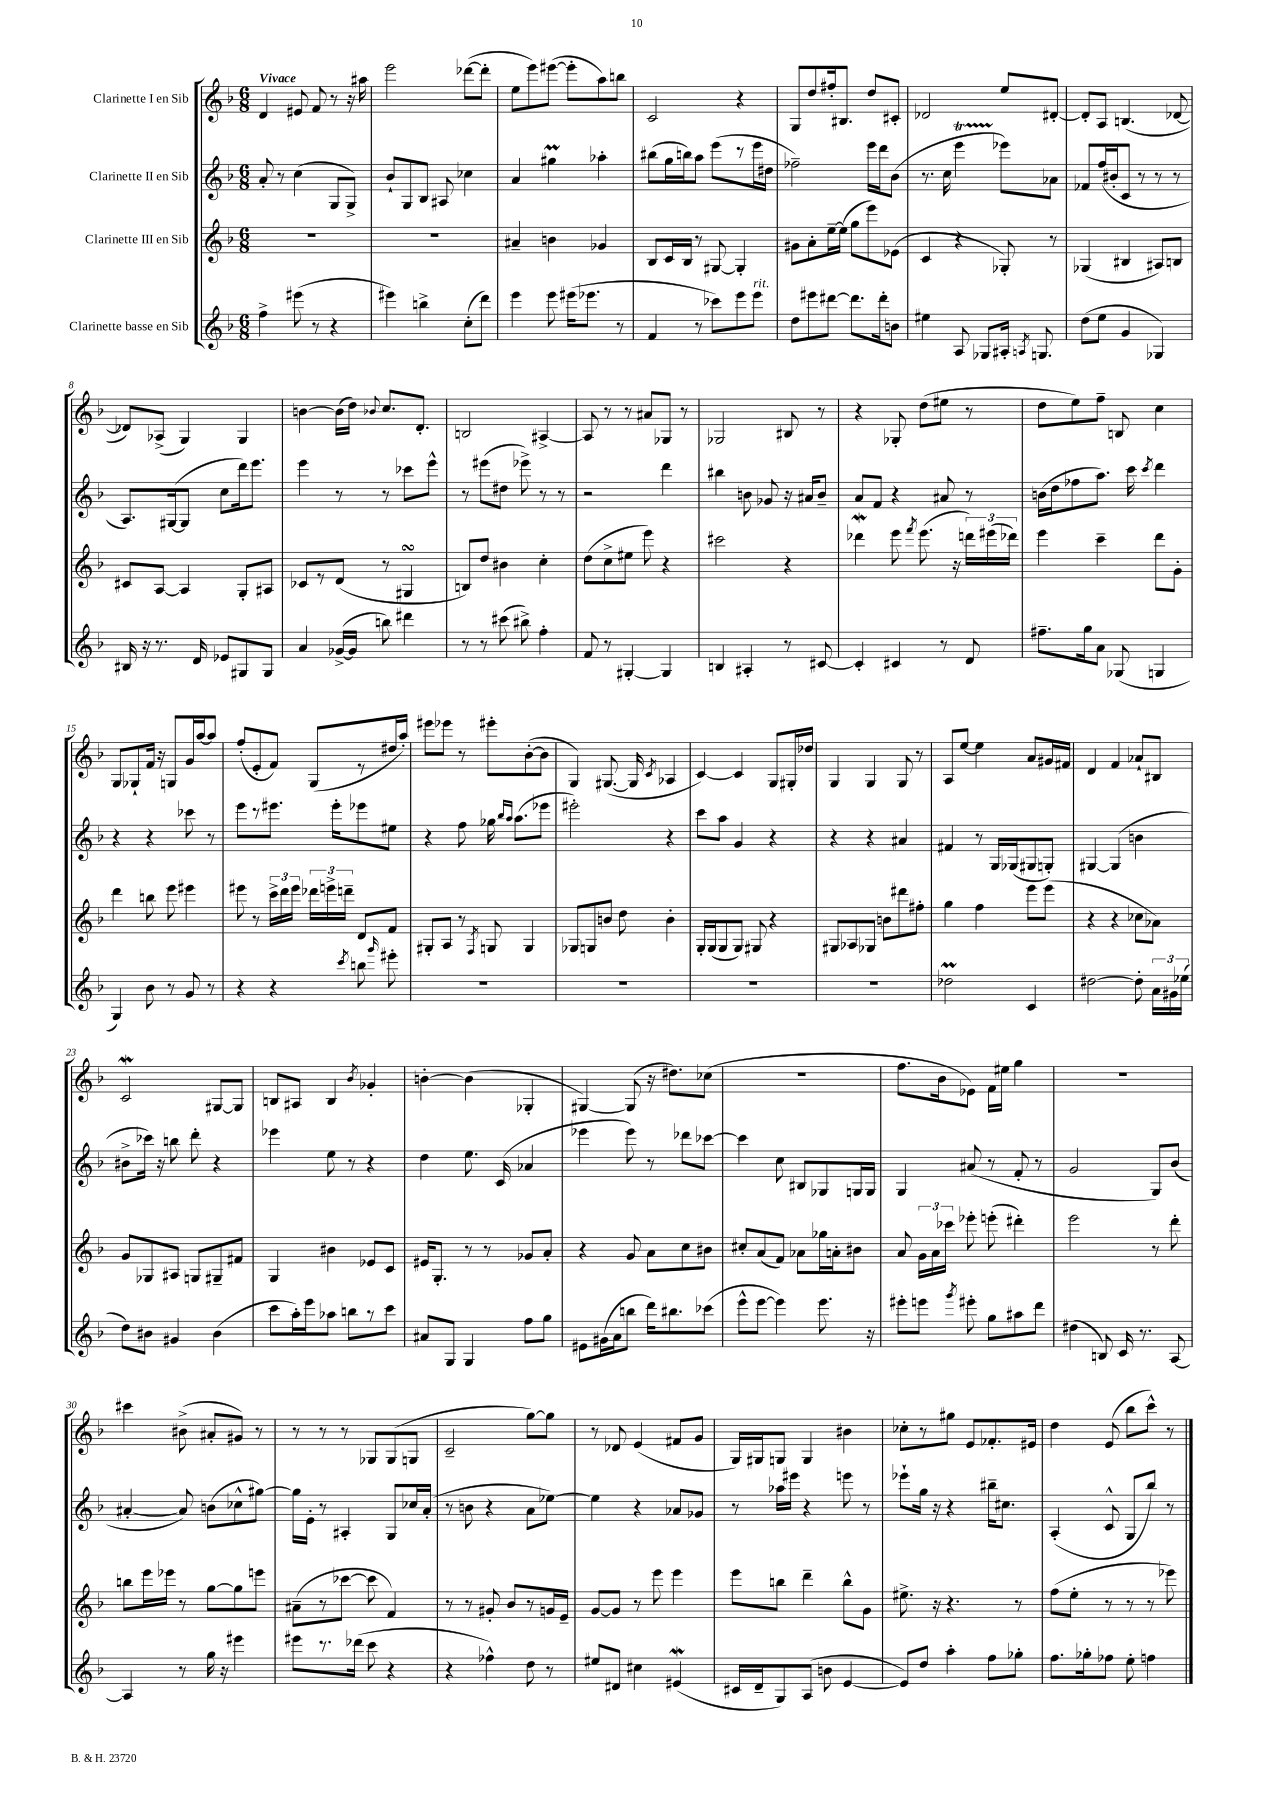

**kern	**kern	**kern	**kern
*part4	*part3	*part2	*part1
*staff4	*staff3	*staff2	*staff1
*I"Clarinette basse en Sib	*I"Clarinette III en Sib	*I"Clarinette II en Sib	*I"Clarinette I en Sib
*clefG2	*clefG2	*clefG2	*clefG2
*k[b-]	*k[b-]	*k[b-]	*k[b-]
*M6/8	*M6/8	*M6/8	*M6/8
=1	=1	=1	=1
!	!	!	!LO:TX:a:B:t=Vivace
4ff^\	2.r	8a'/	4d/
.	.	8r	.
(8eee#X\	.	(4cc\	8e#X/
8r	.	.	8f/
4r	.	8G/L	8r
.	.	8G^/J)	16r
.	.	.	16aa#X\
=2	=2	=2	=2
4eee#X\)	2.r	8b-`/L	2eee\
.	.	8G/	.
4bbn^\	.	8B-/J	.
.	.	8A#X/	.
(8cc'\L	.	4cc-X\	([8ddd-X\L
8ddd\J)	.	.	8ddd-'\J]
=3	=3	=3	=3
4eee\	4a#X~/	4a/	8ee\L
.	.	.	8eee\)
8eee\	4bn\	4gg#Xm\	([8eee#X\J
(16eee#X\KL	.	.	8eee#'\L]
8.eee-X\J	.	.	.
.	4g-X/	4aa-X'\	8aa\)
8r	.	.	8bbn\J
=4	=4	=4	=4
4f/	8B-/L	(8bb#X\L	2c/
.	16c/L	16gg\L	.
.	16B-/JJ	16bbn\J)	.
8r	8r	8aa\J	.
8ccc-X\L)	[8G#X/	(8eee\L	.
8eee\	4G#'/]	8r	4r
!LO:TX:a:i:t=rit.	!	!	!
8eee\J	.	16eee\L	.
.	.	16dd#X\JJ	.
=5	=5	=5	=5
8dd\L	8g#X\L	2ff-X~\)	8G/L
8eee#X\	8a'\	.	8dd/
[8ddd#X\J	[16ee~\L	.	16ff#X'/k
.	(16ee\JJ]	.	8.B#X/J
8.ddd#\L]	8gg\L	.	.
.	8eee\)	16eee\LL	8dd/L
16ddd#'\k	.	16ddd\J	.
8bn\J	(8e-X\J	(8b-\J	8c#X'/J
=6	=6	=6	=6
4ee#X\	4c/	8.r	2d-X/
.	.	16cc\	.
8A/	4r	4eeet\	.
8G-X/L	.	.	.
16A#X'/Jk	8G-X'/)	8eee-X\L)	8ee/L
8qAn/	.	.	.
8.Gn/	.	.	.
.	8r	8a-X\J	[8d#X'/J
=7	=7	=7	=7
(8dd\L	(4G-X/	8f-X/L	8d#'/L]
8ee\J	.	(16ff/L	8A/J
.	.	16b#X'/J	.
4g/	4B#X/	8c/J	(4.Bn/
.	.	8r	.
4G-X/)	8A#X/L)	8r	.
.	8Bn/J	8r	[8d-X/
!!LO:LB:g=z
=8	=8	=8	=8
16B#X/	8c#X/L	8.A/L)	8d-X/L])
16r	.	.	.
8.r	[8A/J	.	(8A-X^/J
.	.	([16G#X/k	.
.	4A/]	8G#/J]	4G/)
16d/	.	.	.
8e-X/L	.	8cc\L	.
8G#X/	8G'/L	16ddd\k)	4G/
.	.	8.eee\J	.
8G#/J	8A#X/J	.	.
=9	=9	=9	=9
4a/	8c-X/L	4eee\	[4bn\
.	8r	.	.
([16g-X^/LL	(8d/J	8r	(16b\LL]
16g-/JJ]	.	.	16dd\JJ)
.	.	.	8qqb-X/
8bbn\)	8r	8r	8.cc/L
4ddd#X\	4G#XsSsS/	8ccc-X\L	.
.	.	.	8.d'/J
.	.	8eee^^\J	.
=10	=10	=10	=10
8r	8Bn/L)	8r	2Bn/
8r	8dd/J	(8eee#X\L	.
(8ccc#X\	4b#X\	8dd#X\J	.
8bb#X^\)	.	8eee-X^\)	.
4ff'\	4cc'\	8r	[4A#X^/
.	.	8r	.
=11	=11	=11	=11
8f/	(8dd\L	2r	8A#/]
8r	8cc^\	.	8r
[4G#X'/	8ee#X\J	.	8r
.	8eee\)	.	8a#X/L
4G#/]	4r	4ddd\	8G-X/J
.	.	.	8r
=12	=12	=12	=12
4Bn/	2ccc#X\	4bb#X\	2G-X/
4A#X'/	.	8bn\	.
.	.	8g-X/	.
8r	4r	16r	8B#X/
.	.	16a#X/KL	.
[8c#X/	.	8b~/J	8r
=13	=13	=13	=13
4c#'/]	4ddd-Xw\	8a/L	4r
.	.	8f/J	.
4c#X/	8eee\	4r	8G-X'/
.	8qfff/	.	.
.	(8.eee\	.	(8dd\L
8r	.	8a#X/	8ee#X\J
.	16r	.	.
8d/	24dddn\LL)	8r	8r
.	(24eee#X\	.	.
.	24ddd-X\JJ)	.	.
=14	=14	=14	=14
8.ff#X~\L	4eee\	(16bn\LL	8dd\L
.	.	16dd\J	.
.	.	8ff-X\	8ee\)
16gg\k	.	.	.
8a\J	4ccc~\	8.aa\J)	8ff~\J
(8G-X/	.	.	8Bn/
.	.	16ccc\	.
.	.	8qccc/	.
4Gn/	8ddd\L	4ddd\	4cc\
.	8g'\J	.	.
!!LO:LB:g=z
=15	=15	=15	=15
4G/)	4ddd\	4r	8G/L
.	.	.	8G-X`/
8b-\	8bbn\	4r	16f/Jk
.	.	.	16r
8r	8eee\	.	8Gn/L
8g/	4eee#X\	8ccc-X\	16g/L
.	.	.	[16aa/J
8r	.	8r	8aa/J]
=16	=16	=16	=16
4r	8eee#X\	8eee\L	(8ff'/L
.	8r	8r	8e'/
4r	24ccc^\LL	8.eee#X\J	8f/J)
.	24ddd\	.	.
.	24eee#\JJ	.	.
.	24ddd-X\LL	.	(8G/L
.	24eeen^\	.	.
.	.	16eee#'\KL	.
.	24dddn~\JJ	.	.
8qccc/	.	.	.
8bbn\	8d/L	8eee-X\	8r
16qqggg/	.	.	.
8eee#X'\	8f/J	8ee#X\J	16dd#X/L
.	.	.	16aa'/JJ)
=17	=17	=17	=17
2.r	8G#X'/L	4r	8eee#X\L
.	8A/J	.	8eee-X\J
.	8r	8ff\	8r
.	8qF/	.	.
.	8Gn/	16gg-X\	8eee#X'\L
.	.	16qqbb-/LL	.
.	.	16qqaa/JJ	.
.	.	(8.aa\L	.
.	4G/	.	([8b-'\
.	.	8eee-X\J	8b-\J]
=18	=18	=18	=18
2.r	8G-X/L	2eee#X'\)	4G/)
.	8Gn/	.	.
.	8bn/J	.	([8.G#X/
.	8dd\	.	.
.	.	.	16G#/]
.	.	.	8qc/
.	4b'\	4r	4A-X/
=19	=19	=19	=19
2.r	16G'/LL	8ccc\L	[4c/)
.	(16G/J	.	.
.	8G/	8aa\J	.
.	8G/J)	4g/	4c/]
.	8G#X/	.	.
.	4r	4r	8G/L
.	.	.	16G#X'/L
.	.	.	16dd-X/JJ
=20	=20	=20	=20
2.r	8G#X/L	4r	4G/
.	8A-X/	.	.
.	8G-X/J	4r	4G/
.	8bn\L	.	.
.	8ddd#X\	4a#X/	8G/
.	8ff#X'\J	.	8r
=21	=21	=21	=21
2dd-XM\	4gg\	4f#X/	8A/L
.	.	.	[8ee/J
.	4ff\	8r	4ee\]
.	.	16G/LL	.
.	.	(16G-X/J	.
4c/	8eee\L	8G#X/	8a/L
.	(8eee\J	8Gn'/J)	16g#X/L
.	.	.	16f#X/JJ
=22	=22	=22	=22
[2dd#X\	4r	[4G#X/	4d/
.	4r	(4G#/]	4f/
8dd#'\]	8cc-X\L	4bn\	8a-X`/L
24a\LL	8a-X\J)	.	8B#X/J
24g#X\	.	.	.
(24ee-X\JJ	.	.	.
!!LO:LB:g=z
=23	=23	=23	=23
8dd\L)	8g/L	8b#X^\L	2cW/
8b#X\J	8G-X/	16ccc-X\Jk)	.
.	.	16r	.
4g#X/	8A#X/J	8bbn\	.
.	8Gn/L	8ddd'\	.
(4b#\	8G#X~/	4r	[8G#X/L
.	8f#X/J	.	8G#/J]
=24	=24	=24	=24
8ccc\L	4G/	4eee-X\	8Bn/L
16aa'\L)	.	.	8A#X/J
16eee\J	.	.	.
8aa-X\J	4b#X\	8ee\	4B/
8bbn\L	.	8r	.
.	.	.	8qb-/
8r	8e-X/L	4r	4g-X'/
8ccc\J	8c/J	.	.
=25	=25	=25	=25
8a#X/L	16e#X/KL	4dd\	[4bn'\
.	8.G'/J	.	.
8G/J	.	.	.
4G/	8r	8.ee\	(4b\]
.	8r	.	.
.	.	(16c/	.
8ff\L	8g-X/L	4a-X/	4G-X'/
8gg\J	8a'/J	.	.
=26	=26	=26	=26
8e#X\L	4r	4eee-X\	[4G#X/)
(16g#X\L	.	.	.
16a\J	.	.	.
8bbn\J	8g/	8eee-\)	(8G#/]
16ddd\KL)	8a\L	8r	16r
8.bb#X\	.	.	8.dd#X\L)
.	8cc\	8ddd-X\L	.
(8ccc-X\J	8b#X\J	[8ccc-X\J	(8cc-X\J
=27	=27	=27	=27
8eee^^\L	8cc#X'/L	4ccc-\]	2.r
[8eee\J	(8a/	.	.
4eee\])	8f/J)	8cc\	.
.	8a-X\L	8B#X/L	.
8.eee\	16gg-X\L	8G-X/	.
.	16an'\J	.	.
.	8b#X\J	16Gn/L	.
16r	.	16G/JJ	.
=28	=28	=28	=28
8eee#X'\L	8a/	4G/	8.ff\L
8eeen\J	24g\LL	.	.
.	24a\	.	.
.	.	.	16b-\k
.	24ccc-X\JJ	.	.
8qggg/	.	.	.
8eee#X'\	8eee-X'\	(8a#X/	8e-X\J)
8gg\L	(8eeen'\	8r	16f\LL
.	.	.	16ee#X\JJ
8aa#X\	4ddd#X'\)	8f'/	4gg\
8ddd\J	.	8r	.
=29	=29	=29	=29
(4dd#X\	2eee\	2g/	2.r
8Bn/)	.	.	.
16c/	.	.	.
8.r	.	.	.
.	8r	8G/L)	.
[8A/	8ddd'\	(8b-/J	.
!!LO:LB:g=z
=30	=30	=30	=30
4A/]	8bbn\L	[4a#X'/	4ccc#X\
.	16eee\L	.	.
.	16eee-X\JJ	.	.
8r	8r	8a#/])	(8b#X^\
16gg\	[8gg\L	(8bn\L	8a#X'/L
16r	.	.	.
4eee#X\	8gg\]	8cc-X^^\	8g#X/J)
.	8eeen\J	[8gg#X\J)	8r
=31	=31	=31	=31
8eee#X\L	(8a#X~\L	16gg#\LL]	8r
.	.	16e'\JJ	.
8.r	8r	8r	8r
.	[8ccc-X\J	4A#X'/	8r
(16ddd-X\Jk	.	.	.
8ccc\	8ccc-\]	.	8G-X/L
4r	4f/)	8G/L	(8G-/
.	.	16cc-X/L	8Gn/J
.	.	(16a'/JJ	.
=32	=32	=32	=32
4r	8r	8r	2c~/
.	8r	8bn\	.
4ff-X^^\)	8g#X'/	4r	.
.	8b-/L	.	.
8dd\	8r	8a\L	[8gg\L)
8r	16gn/L	[8ee-X\J)	8gg\J]
.	16e~/JJ	.	.
=33	=33	=33	=33
8ee#X/L	[8g/L	4ee-\]	8r
8d#X/J	8g/J]	.	8d-X/
4cc#X\	8r	4r	(4e/
.	8eee\	.	.
(4e#XW/	4eee\	8a-X/L	8f#X/L
.	.	8g-X/J	8g/J
=34	=34	=34	=34
16c#X/LL	8eee\L	8r	16G/LL)
16d~/J	.	.	16G#X/J
8G/)	8bbn\J	16aa-X\LL	8Gn/J
.	.	16eee#X\JJ	.
(8A/J	4ddd~\	4r	4G/
8bn\	.	.	.
[4e/	8bb^^\L	8eeen\	4b#X\
.	8g\J	8r	.
=35	=35	=35	=35
8e/L])	8.ee#X^\	8eee-X`\L	8cc-X'\L
8dd/J	.	16gg\Jk	8r
.	16r	16r	.
4aa'\	4.r	4r	8gg#X\J
.	.	.	8e/L
8ff\L	.	16bb#X~\KL	8.f-X'/
.	.	8.cc#X\J	.
8gg-X'\J	8r	.	.
.	.	.	16e#X/Jk
=36	=36	=36	=36
8.ff\L	(8ff\L	(4A'/	4dd\
.	8ee'\J	.	.
16gg-X'\k	.	.	.
8ff-X\J	8r	8c^^/	(8e/
8ee'\	8r	8G/L	8bb-\L
4ffn\	8r	8bb-/J)	8ccc^^\J)
.	8eee-X\)	8r	8r
==	==	==	==
*-	*-	*-	*-
